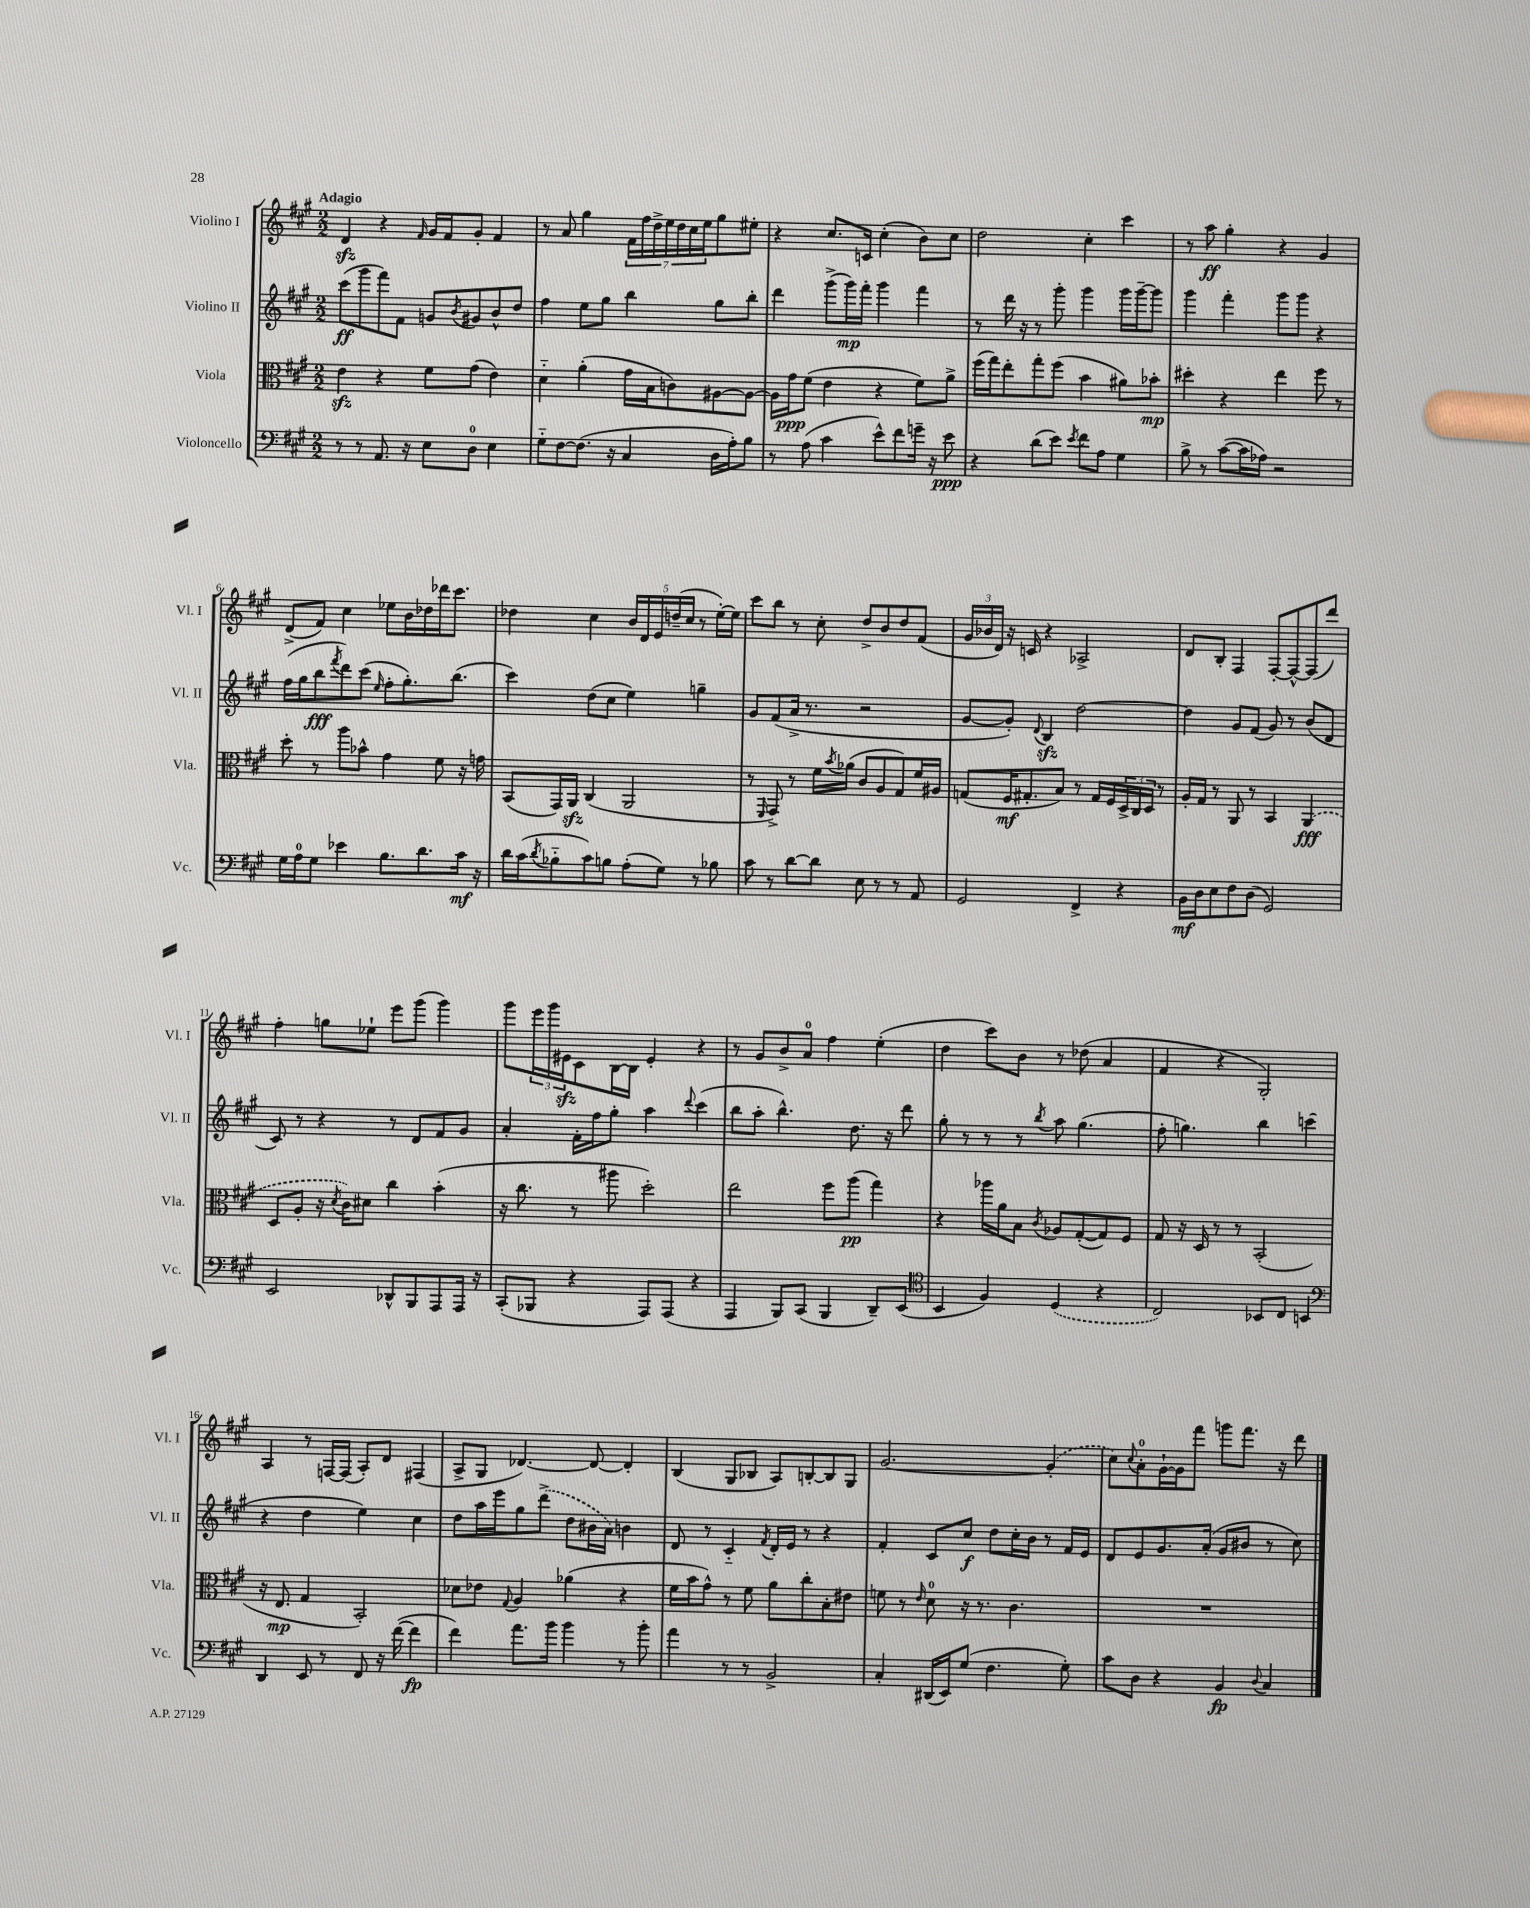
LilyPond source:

<<
\new StaffGroup <<
\new Staff = "s0" \with { instrumentName = "Violino I" shortInstrumentName = "Vl. I" } {
    \clef treble \key a \major \numericTimeSignature \time 2/2 \tempo "Adagio"
    d'4\sfz r4 \grace { fis'16 } gis'16 fis'16 gis'8-. fis'4 |
    r8 a'8 gis''4 \tuplet 7/4 { fis'16 fis''16 d''16-> e''16 d''16 cis''16 e''16 } gis''8 eis''8-. |
    r4 cis''8. c'16 cis''4-.( b'8) cis''8 |
    d''2 cis''4-. cis'''4 |
    r8 a''8\ff gis''4-. r4 gis'4 |
    d'8->( fis'8) cis''4 ees''8 b'16 des''16 des'''16 cis'''8. |
    des''4 cis''4 \tuplet 5/4 { b'16 d'16 e'16 d''16--( cis''16 } r8 e''16~-.) e''16 |
    cis'''8 b''8 r8 cis''8-. d''8-> b'8 d''8 fis'8( |
    \tuplet 3/2 { gis'16 bes'16 d'16) } r16 c'16 r4 aes2-> |
    d'8 b8-. fis4 fis8~-. fis8~-^ fis8( d'''8) |
    fis''4-. g''8 ees''8-! e'''8 gis'''8( gis'''4) |
    gis'''8 \tuplet 3/2 { e'''16 gis'''16 eis'16\sfz } cis'8 b16~ b16 eis'4-. r4 |
    r8 gis'8 b'8-> a'8-0 fis''4 e''4-.( |
    d''4 cis'''8) b'8 r8 des''8( a'4 |
    fis'4 r4 gis2-.) |
    a4 r8 f16~ f16( a8-.) d'8 fis4( |
    a8-> gis8 des'4.~) des'8~ des'4-. |
    b4( gis8 bes8 a8) b8~-. b8 gis8 |
    gis'2.~ \once \slurDashed gis'4-.( |
    cis''8) \appoggiatura { cis''8 } a'8-0-. gis'16~-! gis'16 fis'''8 g'''8 fis'''8. r16 d'''8 \bar "|." |
}
\new Staff = "s1" \with { instrumentName = "Violino II" shortInstrumentName = "Vl. II" } {
    \clef treble \key a \major \numericTimeSignature \time 2/2
    cis'''8\ff( gis'''8 fis'''8) fis'8 g'8 \acciaccatura { b'8 } gis'8 b'8-^ d''8 |
    fis''4 e''8 gis''8 b''4 gis''8 b''8-. |
    d'''4 gis'''8->( gis'''16\mp) fis'''16-. gis'''4 fis'''4 |
    r8 d'''16 r16 r8 gis'''8-. gis'''4 gis'''16 gis'''16~-- gis'''8 |
    gis'''4 fis'''4-. gis'''8 gis'''8 r4 |
    fis''16( gis''16 b''8\fff \acciaccatura { fis'''8 } d'''8) cis'''8( \grace { e''16 } fis''8-. gis''8.-.) b''8.( |
    cis'''4) d''8( cis''8 e''4) g''4-- |
    gis'8 fis'8( a'16-> r8. r2 |
    gis'8~ gis'8-.) \appoggiatura { d'8 } b4\sfz d''2~ |
    d''4 gis'8 fis'8( gis'8) r8 b'8( d'8 |
    cis'8) r8 r4 r8 d'8 fis'8 gis'8 |
    a'4-. fis'16-. fis''16 gis''8-. a''4 \appoggiatura { d'''8 } cis'''4( |
    b''8 a''8-. b''4.-^) d''8. r16 d'''8 |
    gis''8-. r8 r8 r8 \acciaccatura { b''8 } a''8 gis''4.( |
    fis''8-. g''4.) b''4 c'''4( |
    r4 d''4 e''4) cis''4 |
    d''8 a''16 e'''16 gis''8 \once \slurDashed d'''8->( d''8 bis'16 a'16) b'4 |
    d'8 r8 cis'4-_ \acciaccatura { fis'8 } d'16-. e'16 r8 r4 |
    fis'4-. cis'8 cis''8\f d''8 cis''16-. b'16 r8 fis'16 e'16 |
    d'8 e'8 gis'8. a'16-.( gis'8 bis'8 r8 cis''8) \bar "|." |
}
\new Staff = "s2" \with { instrumentName = "Viola" shortInstrumentName = "Vla." } {
    \clef alto \key a \major \numericTimeSignature \time 2/2
    e'4\sfz r4 fis'8 gis'8( e'4) |
    d'4-_ a'4-.( gis'16 b16 c'8) ais8~ ais8~ |
    ais16 gis'16\ppp fis'8( e'4 r4 fis'8) a'8-> |
    fis''16( gis''16) e''8-. gis''8-. fis''8( b'4 ais'8) bes'8-.\mp |
    dis''4-. r4 e''4 fis''8 r8 |
    d''8-. r8 a''8 bes'8-^ gis'4 fis'8 r16 g'16 |
    b,8( gis,16) a,16\sfz cis4( a,2 |
    r8 \grace { fis,16 } gis,8->) r8 fis'16 \acciaccatura { b'8 } aes'16( cis'8 a8 gis8) fis'16 ais16 |
    g8( fis16\mf gis8.-. b8) r8 gis16 fis16 \tuplet 3/2 { d16-> cis16 d16 } r8 |
    a16-. gis16 r8 a,8 r8 b,4 \once \slurDashed a,4\fff( |
    d8 a8-. r16 \acciaccatura { d'8 } cis'16) dis'8 cis''4 b'4-.( |
    r16 cis''8. r8 ais''8 d''2-.) |
    e''2 fis''8 a''8\pp( gis''4) |
    r4 aes''16 a'16 b8 \acciaccatura { cis'8 } aes8 gis8~-.( gis8) fis8 |
    gis8 r16 d16 r8 r8 b,2-.( |
    r16 e8.\mp gis4 b,2-.) |
    des'8 ees'8 \appoggiatura { gis8 } a4 aes'4( r4 |
    fis'16 b'16 gis'8-^) r8 fis'8 a'8 cis''8-. b8-. eis'8 |
    f'8 r8 \grace { e'16 } d'8-0 r16 r8. cis'4. |
    R1 \bar "|." |
}
\new Staff = "s3" \with { instrumentName = "Violoncello" shortInstrumentName = "Vc." } {
    \clef bass \key a \major \numericTimeSignature \time 2/2
    r8 r8 a,8. r16 e8 d8-0 e4 |
    gis8-_ fis8~ fis8.( r16 cis4 d16 a16-.) b8 |
    r8 a8( cis'4 e'8-^) fis'8 g'16-- r16 e'8\ppp |
    r4 d'8( e'8) \acciaccatura { e'8 } fis'8 a8 gis4 |
    b8-> r8 cis'8~( cis'16 aes16) r2 |
    gis16 a16-0 gis8 ees'4 b8. d'8. cis'16\mf r16 |
    d'16 cis'16( \acciaccatura { d'8 } bes8-_ cis'8) b8 a8-.( gis8) r8 bes8 |
    cis'8 r8 d'8~ d'8 e8 r8 r8 a,8 |
    gis,2 fis,4-> r4 |
    b,16\mf d16 e8 fis8 d8( gis,2) |
    e,2 des,8-^ b,,8 a,,8 a,,16 r16 |
    cis,8-.( bes,,8 r4 a,,8) a,,8( r4 |
    a,,4 b,,8) cis,8( b,,4 d,8--) e,8( |
    \clef tenor b,4 fis4) \once \slurDashed d4( r4 |
    cis2) bes,8 cis8 b,4 |
    \clef bass d,4 e,8 r8 fis,8 r16 fis'16~( fis'4\fp |
    fis'4) a'8. b'16 b'4 r8 b'8-. |
    a'4 r8 r8 b,2-> |
    cis4-. dis,16( e,16) gis8( fis4. gis8-.) |
    cis'8 d8 r4 b,4\fp \appoggiatura { d8 } cis4 \bar "|." |
}
>>
>>
